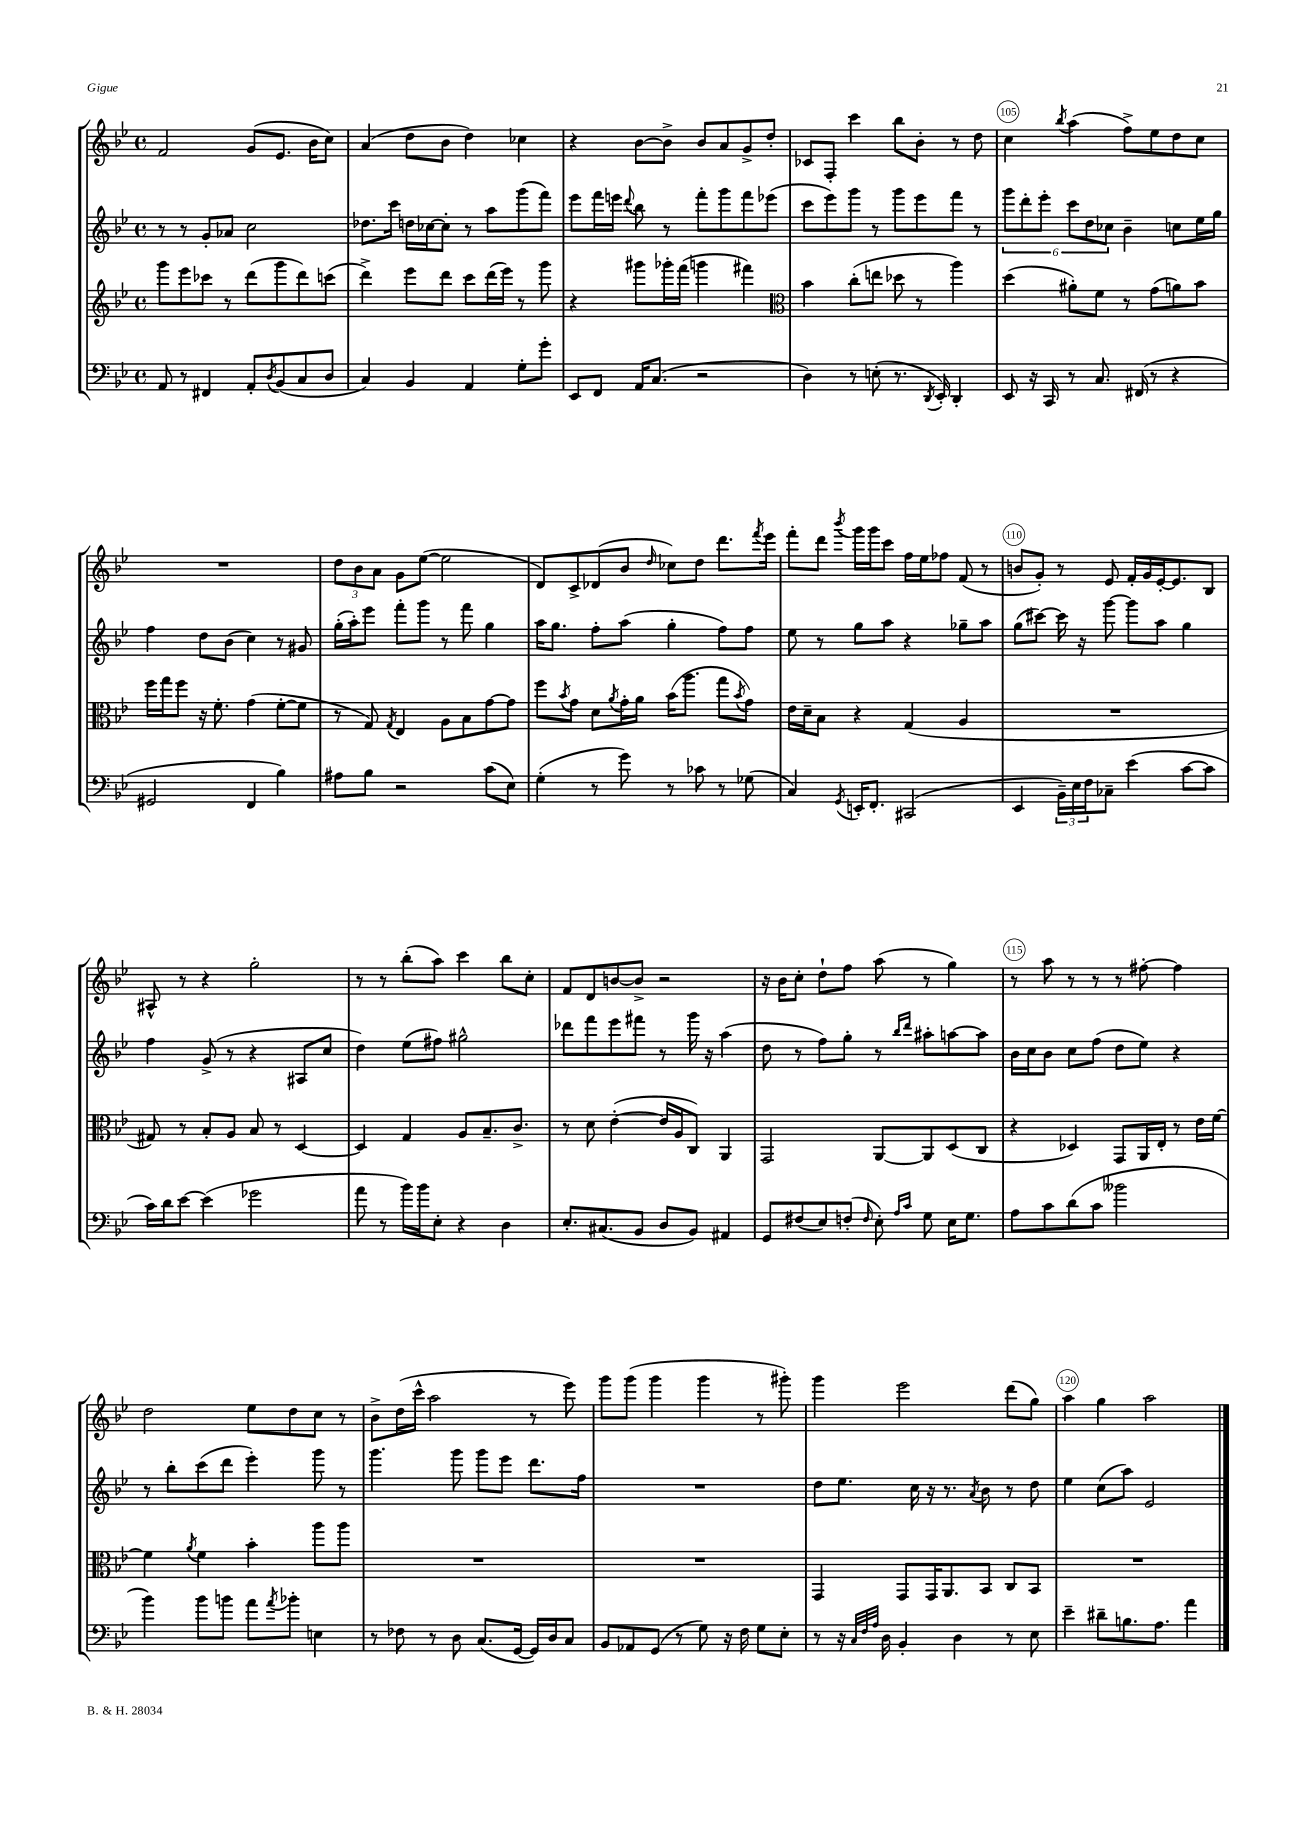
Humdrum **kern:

**kern	**kern	**kern	**kern
*part4	*part3	*part2	*part1
*staff4	*staff3	*staff2	*staff1
*clefF4	*clefG2	*clefG2	*clefG2
*k[b-e-]	*k[b-e-]	*k[b-e-]	*k[b-e-]
*M4/4	*M4/4	*M4/4	*M4/4
*met(c)	*met(c)	*met(c)	*met(c)
=101	=101	=101	=101
8AA/	8ggg\L	8r	2f/
8r	8eee-\	8r	.
4FF#X/	8ccc-X\J	8g'/L	.
.	8r	8a-X/J	.
8AA'/L	(8ddd\L	2cc\	(8g/L
8qD/	.	.	.
(8BB-/	8ggg\	.	8.e-/J
8C/	8ddd\)	.	.
.	.	.	16b-\KL
8D/J	(8cccn\J	.	8cc\J)
=102	=102	=102	=102
4C/)	4ddd^\)	8.dd-X\L	(4a/
.	.	16ccc\Jk	.
4BB-/	8eee-\L	16ddn\LL	8dd\L
.	.	[16cc-X\J	.
.	8ddd\J	8cc-'\J]	8b-\J
4AA/	8ccc\L	8r	4dd\)
.	(16ddd\L	8aa\L	.
.	16eee-\JJ)	.	.
8G'\L	8r	(8ggg\	4cc-X\
8g'\J	8ggg\	8fff\J)	.
=103	=103	=103	=103
8EE-/L	4r	8eee-\L	4r
8FF/J	.	16fff\L	.
.	.	16eeen\JJ	.
.	.	8qqddd/	.
16AA/KL	8ggg#X\L	8bb-\	[8b-\L
(8.C/J	.	.	.
.	16ggg-X'\L	8r	8b-^\J]
.	(16fff\JJ	.	.
2r	4gggn\	8fff'\L	8b-/L
.	.	8ggg\	8a/
.	4fff#X\)	8fff\	8g^/
.	.	(8eee-X\J	8dd'/J
=104	=104	=104	=104
*	*clefC3	*	*
4D\)	4b-\	8ccc\L	8c-X/L
.	.	8eee-\)	8F'/J
8r	(8cc'\L	8ggg\J	4ccc\
(8En'\	8een\J	8r	.
8.r	8dd-X\	8ggg\L	8bb-\L
.	8r	8eee-\	8b-'\J
8qDD/	.	.	.
16EE-'/)	.	.	.
4DD'/	4aa\)	8fff\J	8r
.	.	8r	8dd\
=105	=105	=105	=105
8EE-/	(4dd\	12ggg\L	4cc\
.	.	12ddd'\	.
16r	.	.	.
.	.	12eee-'\J	.
16CC/	.	.	.
.	.	.	8qbb-/
8r	8a#X'\L)	12ccc\L	(4aa\
.	.	12dd\	.
8.C/	8f\J	.	.
.	.	12cc-X\J	.
.	8r	4b-~\	8ff^\L)
(16FF#X/	.	.	.
8r	(8g\L	.	8ee-\
4r	8an\)	8ccn\L	8dd\
.	8b-\J	16ee-\L	8cc\J
.	.	16gg\JJ	.
!!LO:LB:g=z
=106	=106	=106	=106
2GG#X/	16ff\LL	4ff\	1r
.	16gg\J	.	.
.	8ff\J	.	.
.	16r	8dd\L	.
.	8.f'\	.	.
.	.	(8b-\J	.
4FF/	(4g\	4cc\)	.
4B-\)	[8f'\L	8r	.
.	8f\J]	8g#X/	.
=107	=107	=107	=107
8A#X\L	8r	(16gg'\LL	12dd\L
.	.	16aa'\J)	.
.	.	.	12b-\
8B-\J	8G/)	8eee-\J	.
.	.	.	12a\J
.	8qG/	.	.
2r	4E-/	8fff'\L	8g\L
.	.	8ggg\J	([8ee-\J
.	8A\L	8r	2ee-\]
.	8B-\	8fff\	.
(8c\L	[8g\	4gg\	.
8E-\J)	8g\J]	.	.
=108	=108	=108	=108
(4G'\	8ff\L	16aa\KL	8d/L)
.	.	8.gg\J	.
.	8qb-/	.	.
.	8g\J	.	8c^/
8r	8d\L	8ff'\L	(8d-X/
.	8qa/	.	.
8g\)	16g'\L	(8aa\J	8b-/J
.	16a\JJ	.	.
.	.	.	16qqdd/
8r	(16b-\KL	4gg'\	8cc-X\L)
.	8.aa\J	.	.
8c-X\	.	.	8dd\J
8r	8gg\L	8ff\L)	8.ddd\L
.	8qb-/	.	.
(8G-X\	8g\J)	8ff\J	.
.	.	.	8qfff/
.	.	.	16eee-\Jk
=109	=109	=109	=109
4C/)	16e-\LL	8ee-\	8fff'\L
.	16d~\J	.	.
.	8B-\J	8r	8ddd\J
8qGG/	.	.	8qbbb-/
16EEn'/KL	4r	8gg\L	16ggg\LL
8.FF'/J	.	.	16ggg\J
.	.	8aa\J	8ccc\J
(2CC#X/	(4G/	4r	16ff\LL
.	.	.	16ee-\J
.	.	.	8ff-X\J
.	4A/	8gg-X~\L	(8f/
.	.	8aa\J	8r
=110	=110	=110	=110
4EE-/	1r	(8gg\L	8bn/L
.	.	[8ccc#X\J)	8g'/J)
24BB-~\LL)	.	16ccc#\]	8r
24E-\	.	.	.
.	.	16r	.
24F\J	.	.	.
8C-X~\J	.	[8ggg\	8e-/
(4e-\	.	8ggg\L]	16f'/LL
.	.	.	16g/
.	.	8aa\J	[16e-'/J
.	.	.	8.e-/]
[8c\L	.	4gg\	.
8c\J]	.	.	8B-/J
!!LO:LB:g=z
=111	=111	=111	=111
16c\LL)	8G#X/)	4ff\	8A#X^^/
16d\J	.	.	.
[8e-\J	8r	.	8r
(4e-\]	8B-'/L	(8g^/	4r
.	8A/J	8r	.
2g-X\	8B-/	4r	2gg'\
.	8r	.	.
.	[4D/	8A#X/L	.
.	.	8cc/J	.
=112	=112	=112	=112
8a\	4D/]	4dd\)	8r
8r	.	.	8r
16b-\LL)	4G/	(8ee-\L	(8bb-'\L
16b-\J	.	.	.
8E-'\J	.	8ff#X\J)	8aa\J)
4r	8A/L	2gg#X^^\	4ccc\
.	8.B-~/	.	.
4D\	.	.	8bb-\L
.	8.c^/J	.	.
.	.	.	8cc'\J
=113	=113	=113	=113
8.E-'/L	8r	8ddd-X\L	8f/L
.	8d\	8fff\	8d/
(8.C#X/	.	.	.
.	([4e-'\	8eee-\	[8bn/
8BB-/J	.	8fff#X\J	8b^/J]
8D/L	16e-/LL]	8r	2r
.	16A/J	.	.
8BB-/J)	8C/J)	16ggg\	.
.	.	16r	.
4AA#X/	4AA/	(4aa\	.
=114	=114	=114	=114
8GG/L	2GG/	8dd\	16r
.	.	.	16b-\KL
(8F#X/	.	8r	8cc'\J
8E-/)	.	8ff\L)	8dd`\L
(8Fn'/J	.	8gg'\J	8ff\J
16qqF/	.	.	.
8E-'\)	[8AA/L	8r	(8aa\
16qqA/LL	.	16qqbb-/LL	.
16qqc/JJ	.	16qqddd/JJ	.
8G\	8AA/]	8aa#X'\L	8r
16E-\KL	(8D/	[8aan\	4gg\)
8.G\J	.	.	.
.	8C/J	8aa\J]	.
=115	=115	=115	=115
8A\L	4r	16b-\LL	8r
.	.	16cc\J	.
8c\	.	8b-\J	8aa\
(8d\	4D-X/)	8cc\L	8r
8c\J	.	(8ff\J	8r
2b--X\	8GG/L	8dd\L	8r
.	16AA/L	8ee-\J)	[8ff#X'\
.	16E-'/JJ	.	.
.	8r	4r	4ff#\]
.	16e-\LL	.	.
.	[16f\JJ	.	.
!!LO:LB:g=z
=116	=116	=116	=116
4b-\)	4f\]	8r	2dd\
.	.	8bb-'\L	.
.	8qa/	.	.
8b-\L	4f\	(8ccc\	.
8bn\J	.	8ddd\J	.
8a\L	4b-'\	4eee-'\)	8ee-\L
8qa/	.	.	.
8b-X'\J	.	.	8dd\
4En\	8aa\L	8ggg\	8cc\J
.	8aa\J	8r	8r
=117	=117	=117	=117
8r	1r	4.ggg\	8b-^\L
8F-X\	.	.	(16dd\L
.	.	.	16ccc^^\JJ
8r	.	.	2aa\
8D\	.	8ggg\	.
(8.C/L	.	8ggg\L	.
.	.	8eee-\J	.
[16GG/Jk	.	.	.
16GG/LL])	.	8.ddd\L	8r
16D/J	.	.	.
8C/J	.	.	8eee-\)
.	.	16ff\Jk	.
=118	=118	=118	=118
8BB-/L	1r	1r	8ggg\L
8AA-X/	.	.	(8ggg\J
(8GG/J	.	.	4ggg\
8r	.	.	.
8G\)	.	.	4ggg\
16r	.	.	.
16F\	.	.	.
8G\L	.	.	8r
8E-'\J	.	.	8ggg#X'\)
=119	=119	=119	=119
8r	4GG/	8dd\L	4ggg\
16r	.	8.ee-\J	.
32qqC/LLL	.	.	.
32qqF/	.	.	.
32qqA/JJJ	.	.	.
16D\	.	.	.
4BB-'/	8GG/L	.	2eee-\
.	.	16cc\	.
.	16GG/K	16r	.
.	8.AA/	8.r	.
4D\	.	.	.
.	.	8qa/	.
.	8BB-/J	8b-\	.
8r	8C/L	8r	(8ddd\L
8E-\	8BB-/J	8dd\	8gg\J)
=120	=120	=120	=120
4e-~\	1r	4ee-\	4aa\
8d#X~\L	.	(8cc\L	4gg\
8.Bn\	.	8aa\J)	.
.	.	2e-/	2aa\
8.A\J	.	.	.
4a\	.	.	.
==	==	==	==
*-	*-	*-	*-
